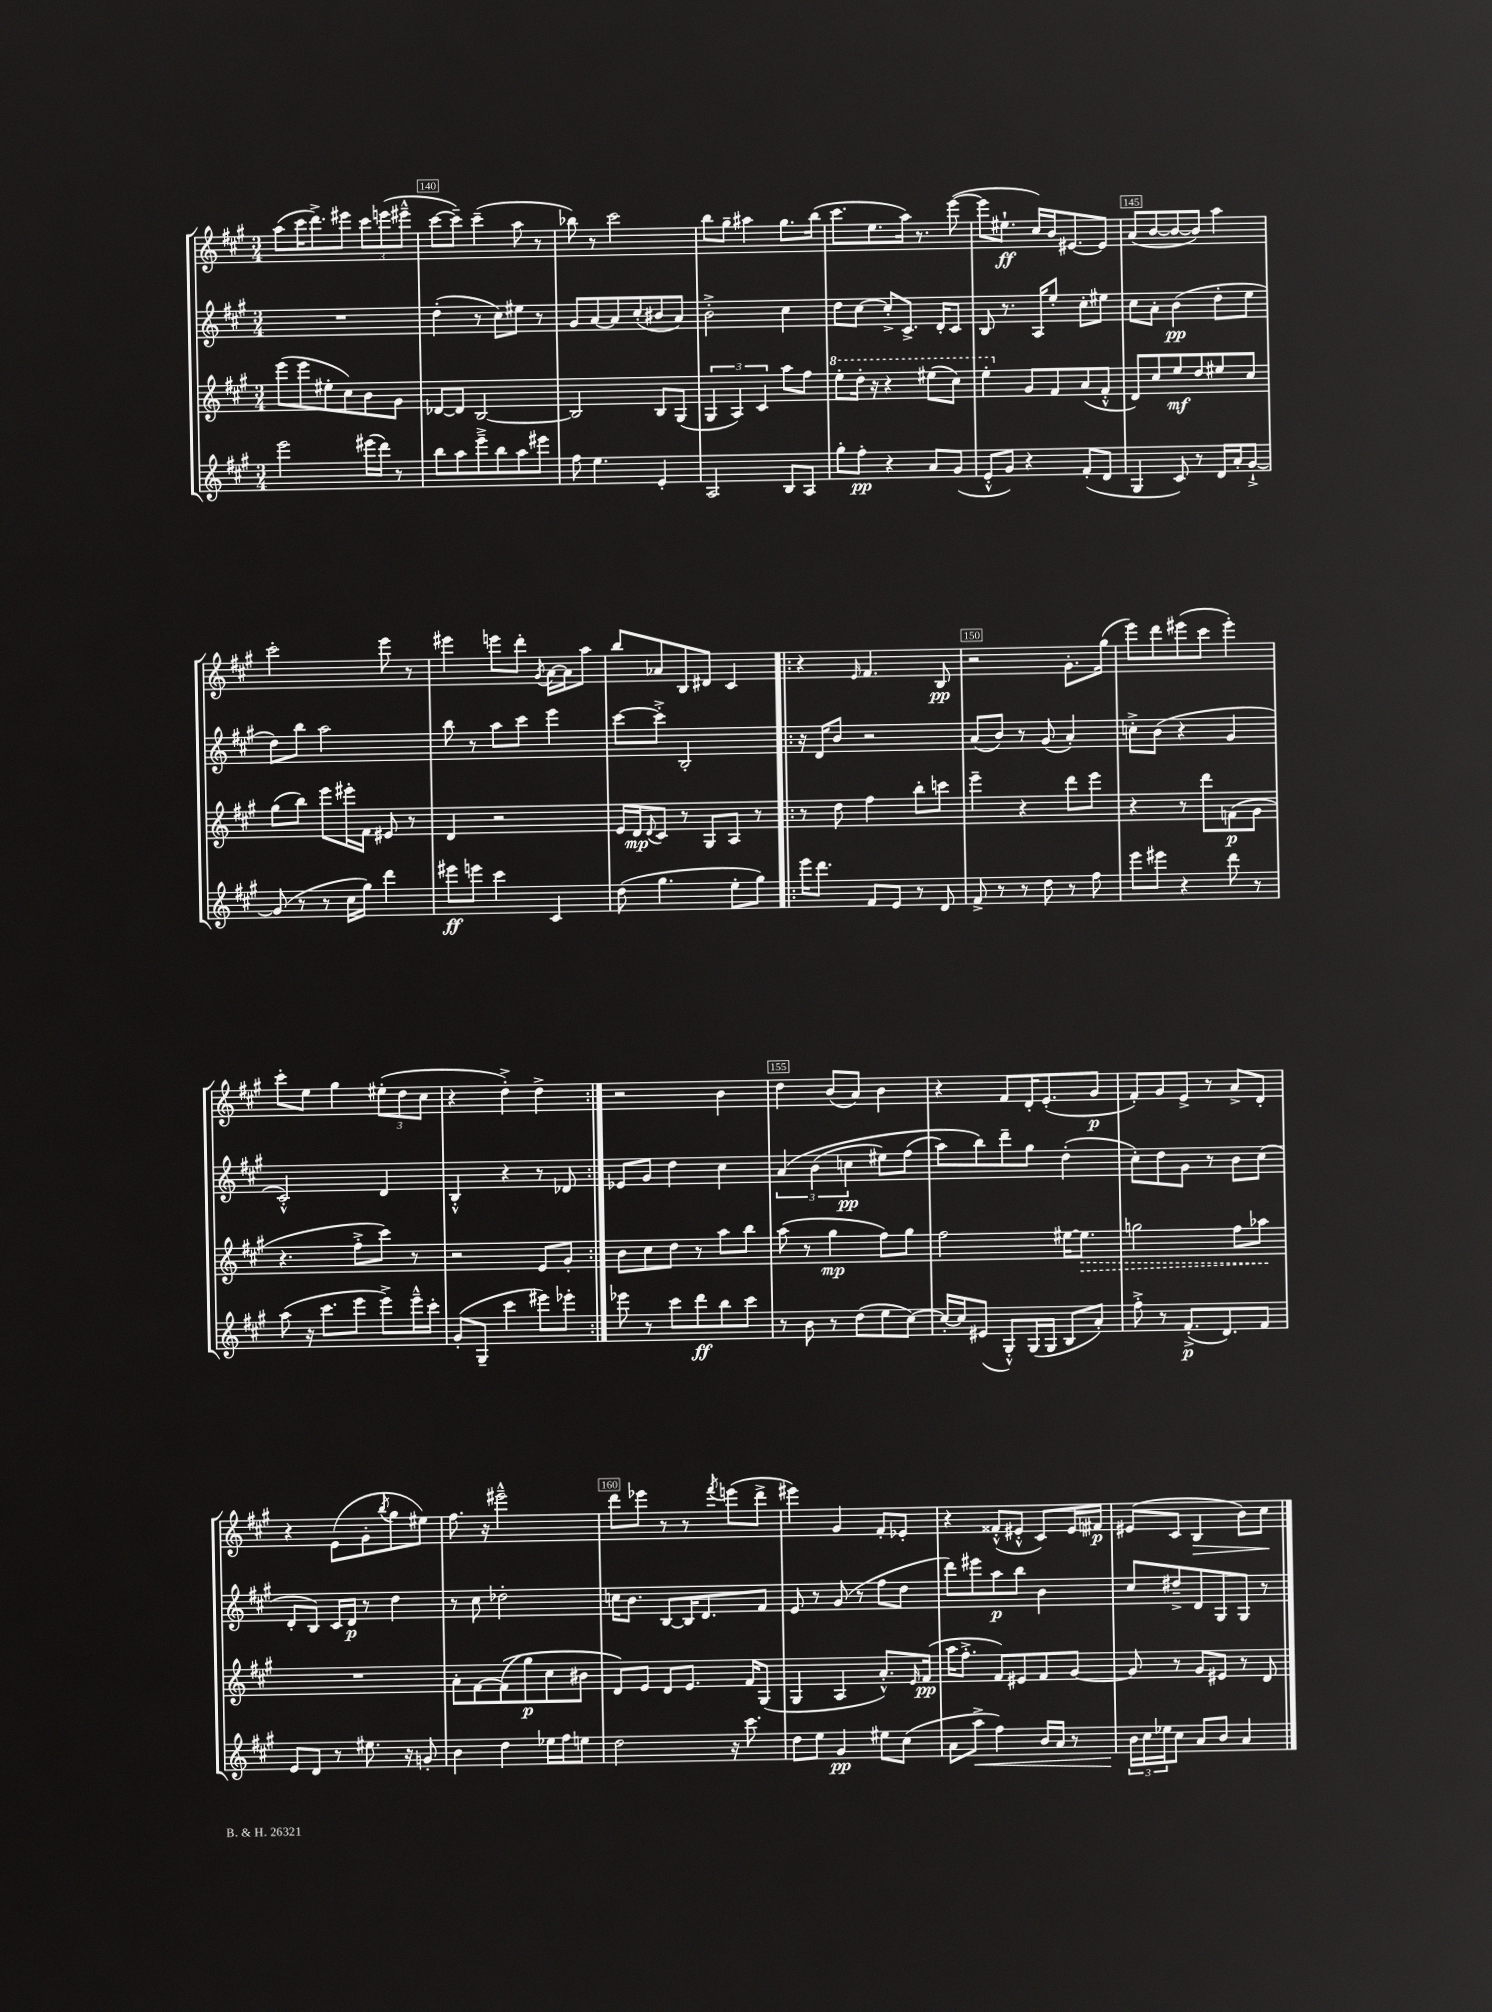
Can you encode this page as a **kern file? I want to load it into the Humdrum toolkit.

**kern	**dynam	**kern	**dynam	**kern	**dynam	**kern	**dynam
*part4	*part4	*part3	*part3	*part2	*part2	*part1	*part1
*staff4	*staff4	*staff3	*staff3	*staff2	*staff2	*staff1	*staff1
*clefG2	*	*clefG2	*	*clefG2	*	*clefG2	*
*k[f#c#g#]	*	*k[f#c#g#]	*	*k[f#c#g#]	*	*k[f#c#g#]	*
*M3/4	*	*M3/4	*	*M3/4	*	*M3/4	*
=139	=139	=139	=139	=139	=139	=139	=139
2eee\	.	(8eee\L	.	2.r	.	(8aa\L	.
.	.	8eee\	.	.	.	16ccc#\K	.
.	.	.	.	.	.	8.ddd^\)	.
.	.	8ee#X'\	.	.	.	.	.
.	.	8cc#\)	.	.	.	8eee#X\J	.
(16eee#X\LL	.	8b\	.	.	.	12ccc#\L	.
16ddd\JJ)	.	.	.	.	.	.	.
.	.	.	.	.	.	(12eeen\	.
8r	.	8g#\J	.	.	.	.	.
.	.	.	.	.	.	12eee#X~^^\J	.
=140	=140	=140	=140	=140	=140	=140	=140
8bb\L	.	[8d-X/L	.	(4dd'\	.	[8ccc#\L	.
8aa\	.	8d-/J]	.	.	.	8ccc#~\J])	.
8eee~^\	.	[2B/	.	8r	.	(4ccc#~\	.
8bb\	.	.	.	8cc#\L)	.	.	.
8aa\	.	.	.	8ee#X\J	.	8aa\	.
8eee#X\J	.	.	.	8r	.	8r	.
=141	=141	=141	=141	=141	=141	=141	=141
8ff#\	.	2B/]	.	8g#/L	.	8bb-X\)	.
4.ee\	.	.	.	[8a/	.	8r	.
.	.	.	.	8a/]	.	2ccc#\	.
.	.	.	.	(8cc#'/	.	.	.
4e'/	.	8B/L	.	8b#X/	.	.	.
.	.	(8G#/J	.	8a/J)	.	.	.
=142	=142	=142	=142	=142	=142	=142	=142
2A/	.	6G#/	.	2b'^\	.	8bb\L	.
.	.	.	.	.	.	8gg#~\J	.
.	.	6A/)	.	.	.	.	.
.	.	.	.	.	.	4aa#X\	.
.	.	6c#/	.	.	.	.	.
8B/L	.	8aa\L	.	4cc#\	.	8.gg#\L	.
8A/J	.	8ff#\J	.	.	.	.	.
.	.	.	.	.	.	(16bb\Jk	.
=143	=143	=143	=143	=143	=143	=143	=143
*	*	*8va	*	*	*	*	*
8gg#'\L	.	8eee'\L	.	8dd\L	.	8.ccc#\L	.
8ff#'\J	pp	16ddd'\Jk	.	[8cc#\J	.	.	.
.	.	16r	.	.	.	8.ee\	.
4r	.	4r	.	8cc#'^/L]	.	.	.
.	.	.	.	8.c#^/J	.	16aa\Jk)	.
.	.	.	.	.	.	8.r	.
8a/L	.	(8eee#X\L	.	.	.	.	.
.	.	.	.	16d'/KL	.	.	.
(8g#/J	.	8ccc#\J)	.	8c#/J	.	([8eee\	.
=144	=144	=144	=144	=144	=144	=144	=144
8e'^^/L	.	4eee'\	.	8B/	.	8eee\L]	.
8g#/J)	.	.	.	8.r	.	8.ee#X`\J	ff
*	*	*X8va	*	*	*	*	*
4r	.	8g#/L	.	.	.	.	.
.	.	.	.	16A/KL	.	16cc#/LL)	.
.	.	8f#/	.	8ee'/J	.	16b/J	.
.	.	.	.	.	.	[8.e#X/	.
(8f#'/L	.	(8a/	.	8cc#'\L	.	.	.
8d/J	.	8f#'^^/J	.	8ee#X\J	.	8e#/J]	.
=145	=145	=145	=145	=145	=145	=145	=145
4G#/	.	8d/L)	.	8cc#\L	.	(8a/L	.
.	.	8cc#/	.	8a'\J	.	[8b/	.
8c#/)	.	8ee/	mf	(4b\	pp	8b/_	.
8r	.	8dd/	.	.	.	8b/J])	.
16d/LL	.	8ee#X/	.	8dd'\L	.	4aa\	.
16a'/J	.	.	.	.	.	.	.
[8g#`^/J	.	8cc#/J	.	8ee\J	.	.	.
!!LO:LB:g=z
=146	=146	=146	=146	=146	=146	=146	=146
(8g#/]	.	(8gg#\L	.	8dd\L)	.	2ccc#'\	.
8r	.	8bb\J)	.	8bb\J	.	.	.
8r	.	8eee\L	.	2aa\	.	.	.
16cc#\LL	.	16eee#X'\L	.	.	.	.	.
16gg#\JJ)	.	16f#\JJ	.	.	.	.	.
4ddd\	.	8e#X/	.	.	.	8eee\	.
.	.	8r	.	.	.	8r	.
=147	=147	=147	=147	=147	=147	=147	=147
8eee#X\L	ff	4d/	.	8bb\	.	4eee#X\	.
8eeen\J	.	.	.	8r	.	.	.
4ccc#\	.	2r	.	8aa\L	.	8eeen\L	.
.	.	.	.	8ccc#\J	.	8ddd'\J	.
.	.	.	.	.	.	8qg#/	.
4c#/	.	.	.	4eee\	.	[16a\LL	.
.	.	.	.	.	.	16a\J]	.
.	.	.	.	.	.	8aa\J	.
=148	=148	=148	=148	=148	=148	=148	=148
(8dd\	.	16e/LL	.	[8ccc#\L	.	8bb/L	.
.	.	16d/J	mp	.	.	.	.
.	.	8qqd/	.	.	.	.	.
4.gg#\	.	8c#/J	.	8ccc#'^\J]	.	8a-X/	.
.	.	8r	.	2B'/	.	8B/	.
.	.	8G#/L	.	.	.	8d#X/J	.
8ee'\L	.	8A/J	.	.	.	4c#/	.
8gg#\J)	.	8r	.	.	.	.	.
=149!|:	=149!|:	=149!|:	=149!|:	=149!|:	=149!|:	=149!|:	=149!|:
16eee\KL	.	8r	.	16r	.	4r	.
8.ddd\J	.	.	.	16d/KL	.	.	.
.	.	8dd\	.	8b/J	.	.	.
.	.	.	.	.	.	16qqe/	.
8f#/L	.	4ff#\	.	2r	.	4.f#/	.
8e/J	.	.	.	.	.	.	.
8r	.	8bb'\L	.	.	.	.	.
8d/	.	8cccn\J	.	.	.	8B/	pp
=150	=150	=150	=150	=150	=150	=150	=150
8f#^/	.	4eee~\	.	(8a/L	.	2r	.
8r	.	.	.	8b/J)	.	.	.
8r	.	4r	.	8r	.	.	.
8dd\	.	.	.	(8g#/	.	.	.
8r	.	8ddd\L	.	4a'/)	.	8.g#'\L	.
8ff#\	.	8eee\J	.	.	.	.	.
.	.	.	.	.	.	(16gg#\Jk	.
=151	=151	=151	=151	=151	=151	=151	=151
8eee\L	.	4r	.	8ccn'^\L	.	8eee\L)	.
8eee#X\J	.	.	.	(8b\J	.	8ddd\	.
4r	.	8r	.	4r	.	(8eee#X\	.
.	.	8ddd\L	.	.	.	8ccc#\J	.
8ddd\	.	(8fn\	p	4g#/	.	4eee#'\)	.
8r	.	8g#\J	.	.	.	.	.
!!LO:LB:g=z
=152	=152	=152	=152	=152	=152	=152	=152
(8aa\	.	4.r	.	2c#'^^/)	.	8ccc#'\L	.
16r	.	.	.	.	.	8ee\J	.
8.ccc#\L	.	.	.	.	.	.	.
.	.	.	.	.	.	4gg#\	.
8eee\J	.	8ff#'^\L	.	.	.	.	.
8eee^\L)	.	8ccc#\J)	.	4d/	.	(12ee#X'\L	.
.	.	.	.	.	.	12dd\	.
16eee~^^\L	.	8r	.	.	.	.	.
.	.	.	.	.	.	12cc#\J	.
16ccc#'\JJ	.	.	.	.	.	.	.
=153	=153	=153	=153	=153	=153	=153	=153
(8g#'/L	.	2r	.	4B'^^/	.	4r	.
8G#~/J	.	.	.	.	.	.	.
4ccc#\	.	.	.	4r	.	4dd'^\)	.
8eee#X\L)	.	8e/L	.	8r	.	4dd^\	.
8eee-X'\J	.	8g#'/J	.	8d-X/	.	.	.
=154:|!	=154:|!	=154:|!	=154:|!	=154:|!	=154:|!	=154:|!	=154:|!
8eee-X\	.	8b\L	.	8e-X/L	.	2r	.
8r	.	8cc#\	.	8g#/J	.	.	.
8ccc#\L	.	8dd\J	.	4dd\	.	.	.
8ddd\	ff	8r	.	.	.	.	.
8bb\	.	8aa\L	.	4cc#\	.	4b\	.
8ccc#\J	.	8bb\J	.	.	.	.	.
=155	=155	=155	=155	=155	=155	=155	=155
8r	.	(8aa\	.	(6a/	.	4dd\	.
8b\	.	8r	.	.	.	.	.
.	.	.	.	(6b\	.	.	.
8r	.	4gg#\	mp	.	.	(8b/L	.
.	.	.	.	6ccn\	pp	.	.
(8dd\L	.	.	.	.	.	8a/J)	.
8ee\	.	8ff#\L)	.	8ee#X\L)	.	4b\	.
[8cc#\J)	.	8gg#\J	.	(8ff#\J	.	.	.
=156	=156	=156	=156	=156	=156	=156	=156
16cc#'/LL_	.	2ff#\	.	8aa\L)	.	4r	.
16cc#/J]	.	.	.	.	.	.	.
(8e#X/J	.	.	.	8bb\)	.	.	.
8G#'^^/L)	.	.	.	8ddd~\	.	8f#/L	.
(16G#/L	.	.	.	8gg#\J	.	16d'/K	.
16G#/JJ	.	.	.	.	.	(8.e'/	.
8B/L	.	[16ee#X\KL	.	(4dd'\	.	.	.
!	!	!	!LO:HP:b	!	!	!	!
.	.	8.ee#\J]	>	.	.	.	.
8a'/J)	.	.	.	.	.	8g#/J	p
=157	=157	=157	=157	=157	=157	=157	=157
8ff#'^\	.	2ggn\	.	8cc#'\L)	.	8f#'/L)	.
8r	.	.	.	8dd\	.	8g#/	.
(8.f#'^/L	p	.	.	8g#\J	.	8e^/J	.
.	.	.	.	8r	.	8r	.
8.d/)	.	.	.	.	.	.	.
.	.	8ff#\L	.	8b\L	.	8a^/L	.
8f#/J	.	8aa-X\J	.	(8cc#\J	.	8d'/J	.
.	.	.	]	.	.	.	.
!!LO:LB:g=z
=158	=158	=158	=158	=158	=158	=158	=158
8e/L	.	2.r	.	8d'/L	.	4r	.
8d/J	.	.	.	8B/J)	.	.	.
8r	.	.	.	16c#/LL	.	(8e\L	.
.	.	.	.	16d/JJ	p	.	.
8.ee#X\	.	.	.	8r	.	8g#'\	.
.	.	.	.	.	.	8qbb/	.
.	.	.	.	4dd\	.	8gg#\	.
16r	.	.	.	.	.	.	.
8gn'/	.	.	.	.	.	8ee#X\J)	.
=159	=159	=159	=159	=159	=159	=159	=159
4b\	.	8a'\L	.	8r	.	8.ff#\	.
.	.	[8f#\	.	8cc#\	.	.	.
.	.	.	.	.	.	16r	.
4dd\	.	((8f#\]	.	2dd-X'\	.	2eee#X~^^\	.
.	.	8gg#\)	p	.	.	.	.
16ee-X\LL	.	8cc#\	.	.	.	.	.
16ff#\J	.	.	.	.	.	.	.
8een\J	.	8b#X\J	.	.	.	.	.
=160	=160	=160	=160	=160	=160	=160	=160
2dd\	.	8d/L)	.	16ccn\KL	.	8ddd\L	.
.	.	.	.	8.b\J	.	.	.
.	.	8e/J	.	.	.	8eee-X\J	.
.	.	8d/L	.	[8B/L	.	8r	.
.	.	8.e/J	.	16B/K]	.	8r	.
.	.	.	.	8.d/	.	.	.
.	.	.	.	.	.	8qfff#/	.
16r	.	.	.	.	.	(8eeen\L	.
8.ccc#\	.	16f#/KL	.	.	.	.	.
.	.	(8G#/J	.	8f#/J	.	8ddd^\J	.
=161	=161	=161	=161	=161	=161	=161	=161
8dd\L	.	4G#/	.	8e/	.	4eee#X\)	.
8ee\J	.	.	.	8r	.	.	.
4g#/	pp	4A/	.	(8g#/	.	4g#/	.
.	.	.	.	8r	.	.	.
8ee#X\L	.	8.a'^^/L)	.	8ff#\L	.	8f#'/L	.
(8cc#\J	.	.	.	8dd\J	.	8e-X'/J	.
.	.	16qqe/	.	.	.	.	.
.	.	(16f#/Jk	pp	.	.	.	.
=162	=162	=162	=162	=162	=162	=162	=162
8a\L	.	16aa\KL	.	8ddd\L)	.	4r	.
.	.	8.ff#'^\J	.	.	.	.	.
!	!LO:HP:b	!	!	!	!	!	!
8aa^\J	<	.	.	8eee#X\	.	.	.
4ff#\)	.	8f#/L)	.	8aa\	p	(8f##X'^^/L	.
.	.	8e#X/	.	8bb\J	.	8e#X'^^/J	.
16b/LL	.	8f#/	.	4b\	.	8c#/L)	.
16a/JJ	.	.	.	.	.	.	.
8r	.	[8g#/J	.	.	.	16e#/L	.
.	.	.	.	.	.	16f#X/JJ	p
=163	=163	=163	=163	=163	=163	=163	=163
24b\LL	.	8g#/]	.	8cc#/L	.	(8e#X/L	.
24cc#\	[	.	.	.	.	.	.
24ee-X\J	.	.	.	.	.	.	.
8cc#\J	.	8r	.	8dd#X~^/	.	8c#/J	.
!	!	!	!	!	!	!	!LO:HP:b
8a/L	.	8g#/L	.	8d/	.	4B/	>
8b/J	.	8e#X/J	.	8G#/	.	.	.
4a/	.	8r	.	8G#/J	.	8b\L)	.
.	.	8d/	.	8r	.	8cc#\J	.
.	.	.	.	.	.	.	]
==	==	==	==	==	==	==	==
*-	*-	*-	*-	*-	*-	*-	*-
